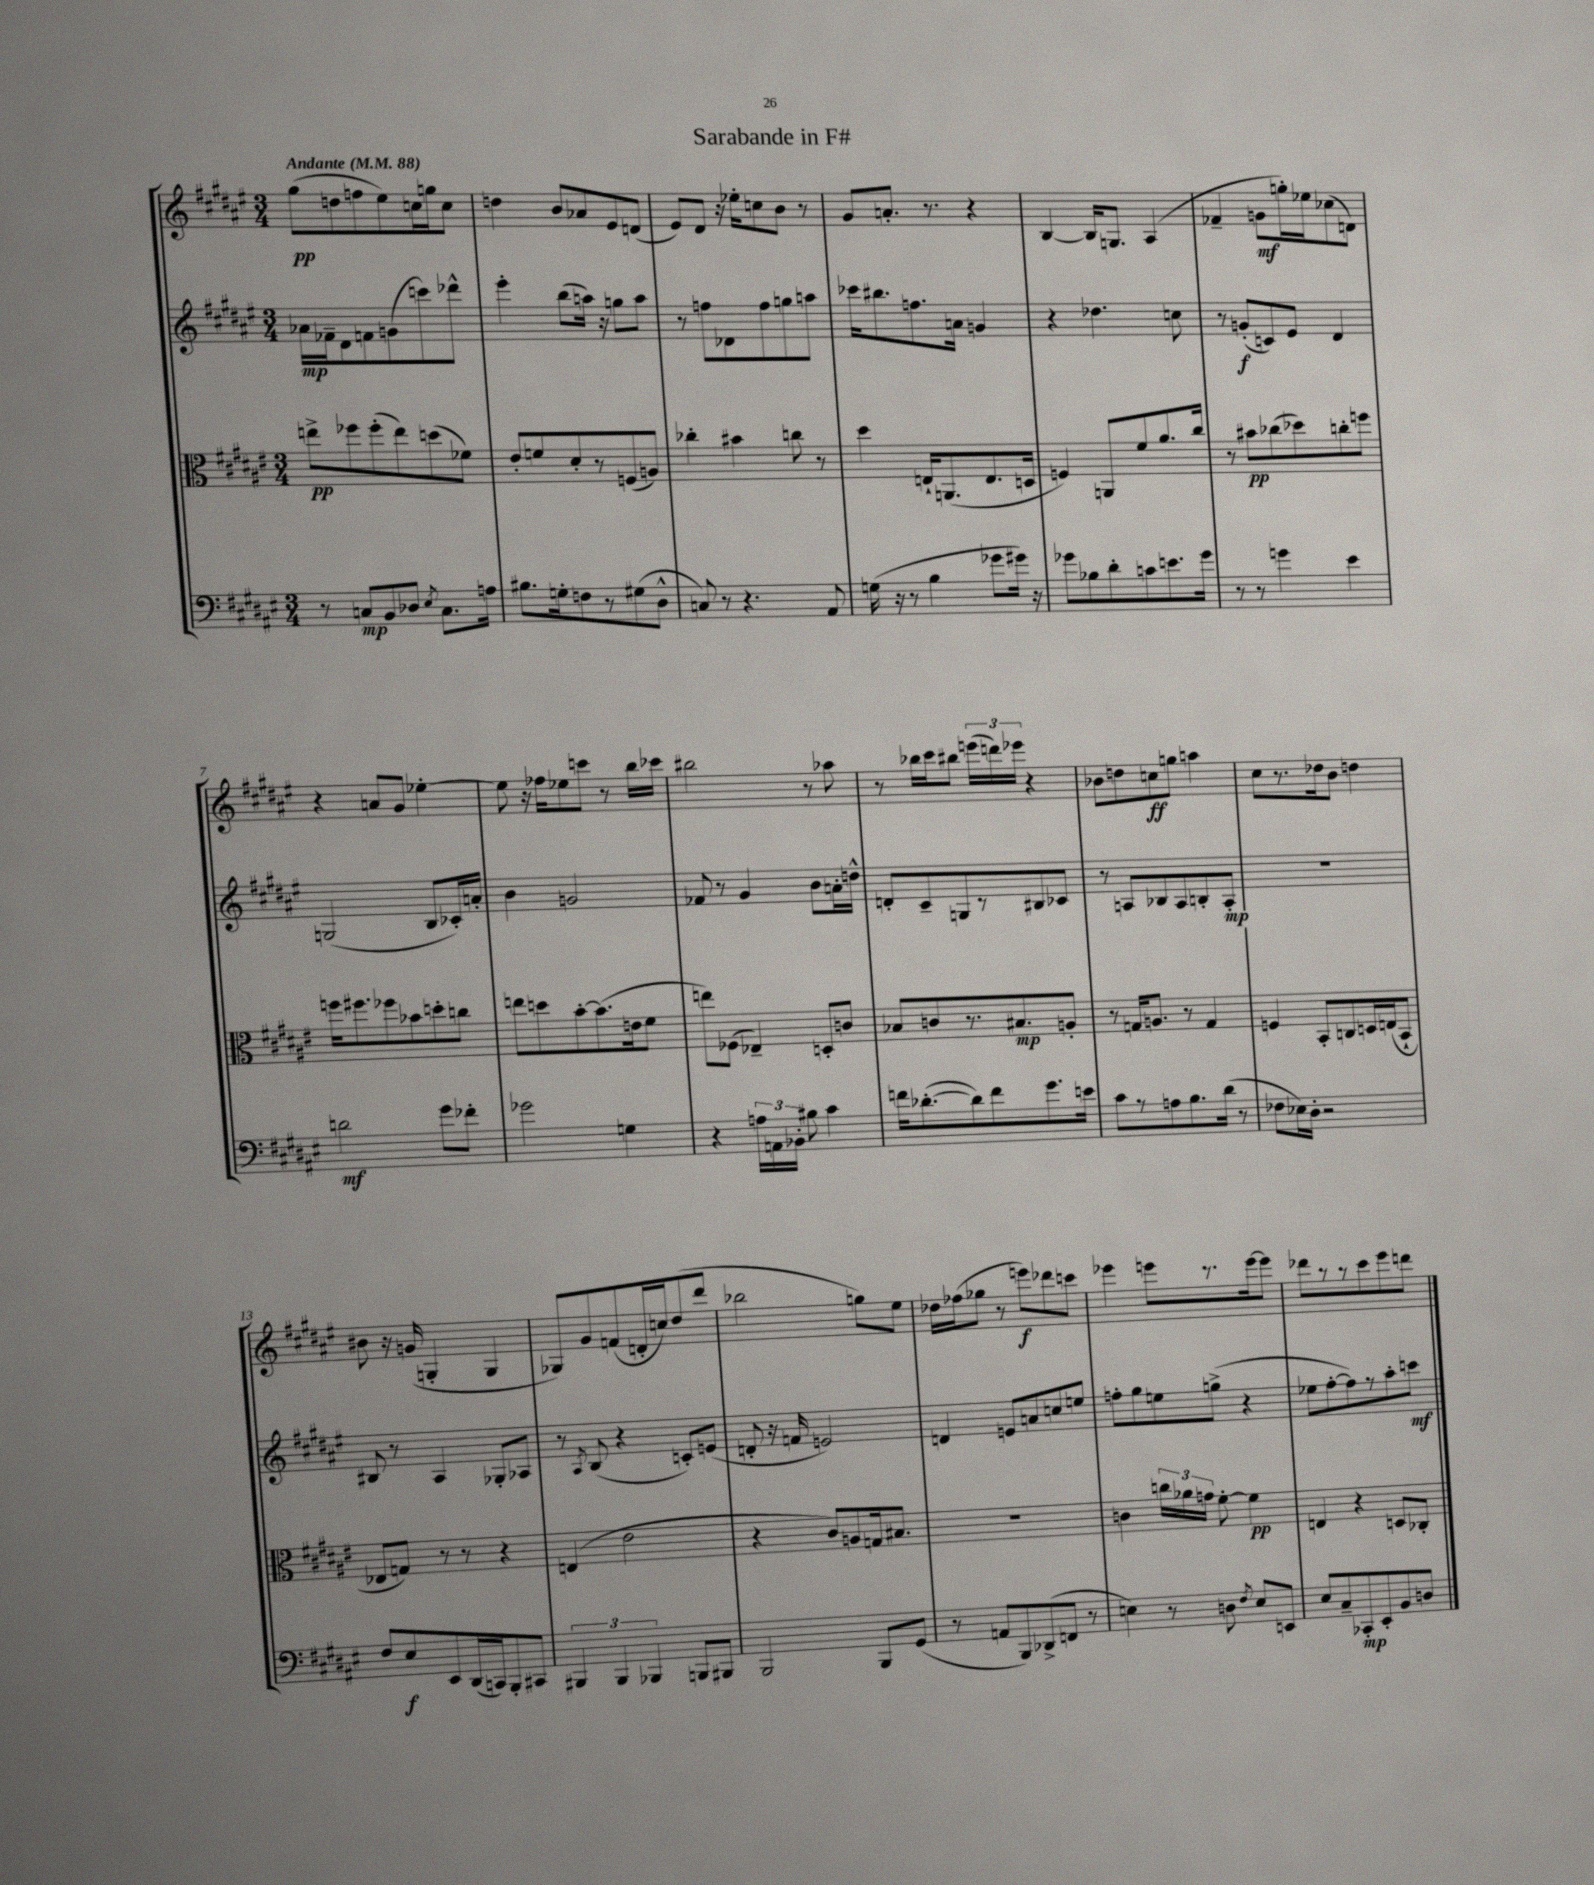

**kern	**kern	**kern	**kern
*staff4	*staff3	*staff2	*staff1
*clefF4	*clefC3	*clefG2	*clefG2
*k[f#c#g#d#a#e#]	*k[f#c#g#d#a#e#]	*k[f#c#g#d#a#e#]	*k[f#c#g#d#a#e#]
*M3/4	*M3/4	*M3/4	*M3/4
*MM88	*MM88	*MM88	*MM88
8r	8ee^\L	16a-\LL	(8gg#\L
.	.	16f-~\J	.
8C/L	8ff-\	8d#\	8dd\
8BB/	(8ff-'\	8f\	8ff\
8D-/J	8ee\)	(8g\	8ee#\)
8qE#/	.	.	.
8.C\L	(8dd\	8ccc\)	16cc\L
.	.	.	16gg\J
.	8f-\J)	8ddd-^^\J	8cc\J
16A\Jk	.	.	.
=	=	=	=
8.B#\L	8e#'/L	4eee#'\	4dd\
.	8f/	.	.
16G'\k	.	.	.
8F\	8d#'/	(8bb\L	8b/L
8r	8r	16aa\Jk)	8a-/
.	.	16r	.
(8G#\	(8F/	8gg\L	8e#/
8D#^^\J	8A/J)	8aa\J	(8d/J
=	=	=	=
8C/)	4cc-'\	8r	8e#/L)
8r	.	8ff\L	8d#/J
4.r	4b#\	8d-\	16r
.	.	.	16ee-'\LK
.	.	8ff\	8cc\
.	8cc\	8gg\	8b\J
8AA#/	8r	8aa\J	8r
=	=	=	=
(16G\	4dd#\	16ccc-\LK	8g#/L
16r	.	8.bb#\	.
8r	.	.	8.a'/J
4B\	16E`/LK	8.ff\	.
.	(8.AA/	.	8.r
.	.	16a\Jk	.
8g-\L	8.E/	4g/	4r
16g#\Jk)	.	.	.
16r	16D/Jk	.	.
=	=	=	=
8g-\L	4F/)	4r	[4B/
8B-\	.	.	.
8d#'\	8AA/L	4.dd-\	16B/]LK
.	.	.	8.G/J
8c\	8f#/	.	.
8.e\	8.a#/	.	(4A#/
.	.	8cc\	.
16g-\Jk	16cc#/Jk	.	.
=	=	=	=
8r	8r	8r	4f-~/
8r	8b#\L	(8g'/L	.
4g\	(8cc-\	8c/)	8g\L
.	8dd-\)	8e#/J	16gg'\L)
.	.	.	16ee-\J
4e#\	8cc'\	4d#/	(8cc-\
.	8ff\J	.	8d\J)
=	=	=	=
2d\	16ff\LK	(2G/	4r
.	8.ff#\	.	.
.	8ff-\	.	8a/L
.	8b-\	.	8g#/J
8g#\L	8dd'\	8B/L	[4ee-'\
8f-'\J	8cc\J	16c-'/L)	.
.	.	16a'/JJ	.
=	=	=	=
2g-\	8ee\L	4b\	8ee-\]
.	8dd\	.	16r
.	.	.	16ff-\LK
.	[8b'\	2g/	8ee-\
.	(8.b\]	.	8ccc\J
4G\	.	.	8r
.	16e\k	.	.
.	8f#\J	.	16bb\LL
.	.	.	16ccc-\JJ
=	=	=	=
4r	8ee\L)	8f-/	2bb#\
.	(8F-\J	8r	.
24A\LL	4E-~/)	4g#/	.
24AA\	.	.	.
24BB-'\JJ	.	.	.
8B#\	.	.	.
4c#\	8D'/L	8b\L	8r
.	8c/J	16a'\L	8aa-\
.	.	16dd^^\JJ	.
=	=	=	=
16f\LK	8B-/L	8d'/L	8r
([8.d-'\	.	.	.
.	8c/	8c#~/	16bb-\LL
.	.	.	16ccc#\J
8d-\])	8.r	8G/	8bb#\J
8f\	.	8r	(24eee\LL
.	.	.	24ddd\)
.	8.B#/	.	.
.	.	.	24eee-\JJ
8.g#\	.	8B#/	4r
.	8A'/J	8c-/J	.
16e\Jk	.	.	.
=	=	=	=
8c#\L	8r	8r	8b-\L
8r	16G/LK	8A/L	8dd\
.	8.A/J	.	.
8A\	.	8B-/	8cc\
8.B\	8r	8A/	8gg\J
.	4G/	8B'/	4aa\
(16d#\Jk	.	.	.
8r	.	8A'/J	.
=	=	=	=
8F-\L	4F/	2.r	8cc#\L
16E-\L)	.	.	8.r
16D#'\JJ	.	.	.
2r	8BB'/L	.	.
.	.	.	16dd-\k
.	8C/	.	8b\J
.	16D/L	.	4dd\
.	(16E/J	.	.
.	8BB`/J	.	.
=	=	=	=
8F#/L	8E-/L	8B#/	8b#\
8E#/	8G/J)	8r	16r
.	.	.	(16g/
8EE#/	8r	4A#/	4G'/
(16DD#/L	8r	.	.
16CC/J)	.	.	.
8BBB'/	4r	8G-'/L	4G/
8CC#/J	.	8A-/J	.
=	=	=	=
6BBB#/	(4E/	8r	8G-/L)
.	.	8qA#/	.
.	.	(8B/	8g#/
6BBB#/	.	.	.
.	2e#\	4r	(8f/
6BBB-/	.	.	.
.	.	.	16d'/L
.	.	.	16cc/J)
8BBB/L	.	8c'/L)	(8dd#/
8BBB#/J	.	(8e/J	8ddd#/J
=	=	=	=
2BBB/	4r	8d'/	2bb-\
.	.	16r	.
.	.	16f/	.
.	8c#/L)	2e/)	.
.	8A/	.	.
8BBB/L	16G/k	.	8gg\L)
.	8.B#/J	.	.
(8GG#/J	.	.	8ee#\J
=	=	=	=
8r	2.r	4d/	16dd-\LL
.	.	.	(16ff-\J
8AA/L	.	.	8gg-\J
8BBB/)	.	8e/L	8r
(8DD-^/	.	8a/	8eee\L)
8FF/J	.	8cc/	8ddd-\
8r	.	8ee/J	8ccc\J
=	=	=	=
4E\)	4c\	8ff'\L	4eee-\
.	.	8gg#\	.
8r	24cc\LL	8ee\	8eee\L
.	24a-\	.	.
.	24g\JJ	.	.
8D\	[8f#'\	(8gg^\J	8.r
8qF#/	.	.	.
8E/L	4f#\]	4r	.
.	.	.	[16eee\k
8EE/J	.	.	8eee\]J
=	=	=	=
8E#/L	4E/	8ee-\L	8ddd-\L
8C#~/	.	[8ff#'\	8r
8CC-'/	4r	8ff#\])	8r
8EE#'/	.	8r	8ccc#\
8BB/	8D/L	8aa#'\	8eee#\
8D/J	8C-'/J	8ccc\J	8ddd\J
==	==	==	==
*-	*-	*-	*-
